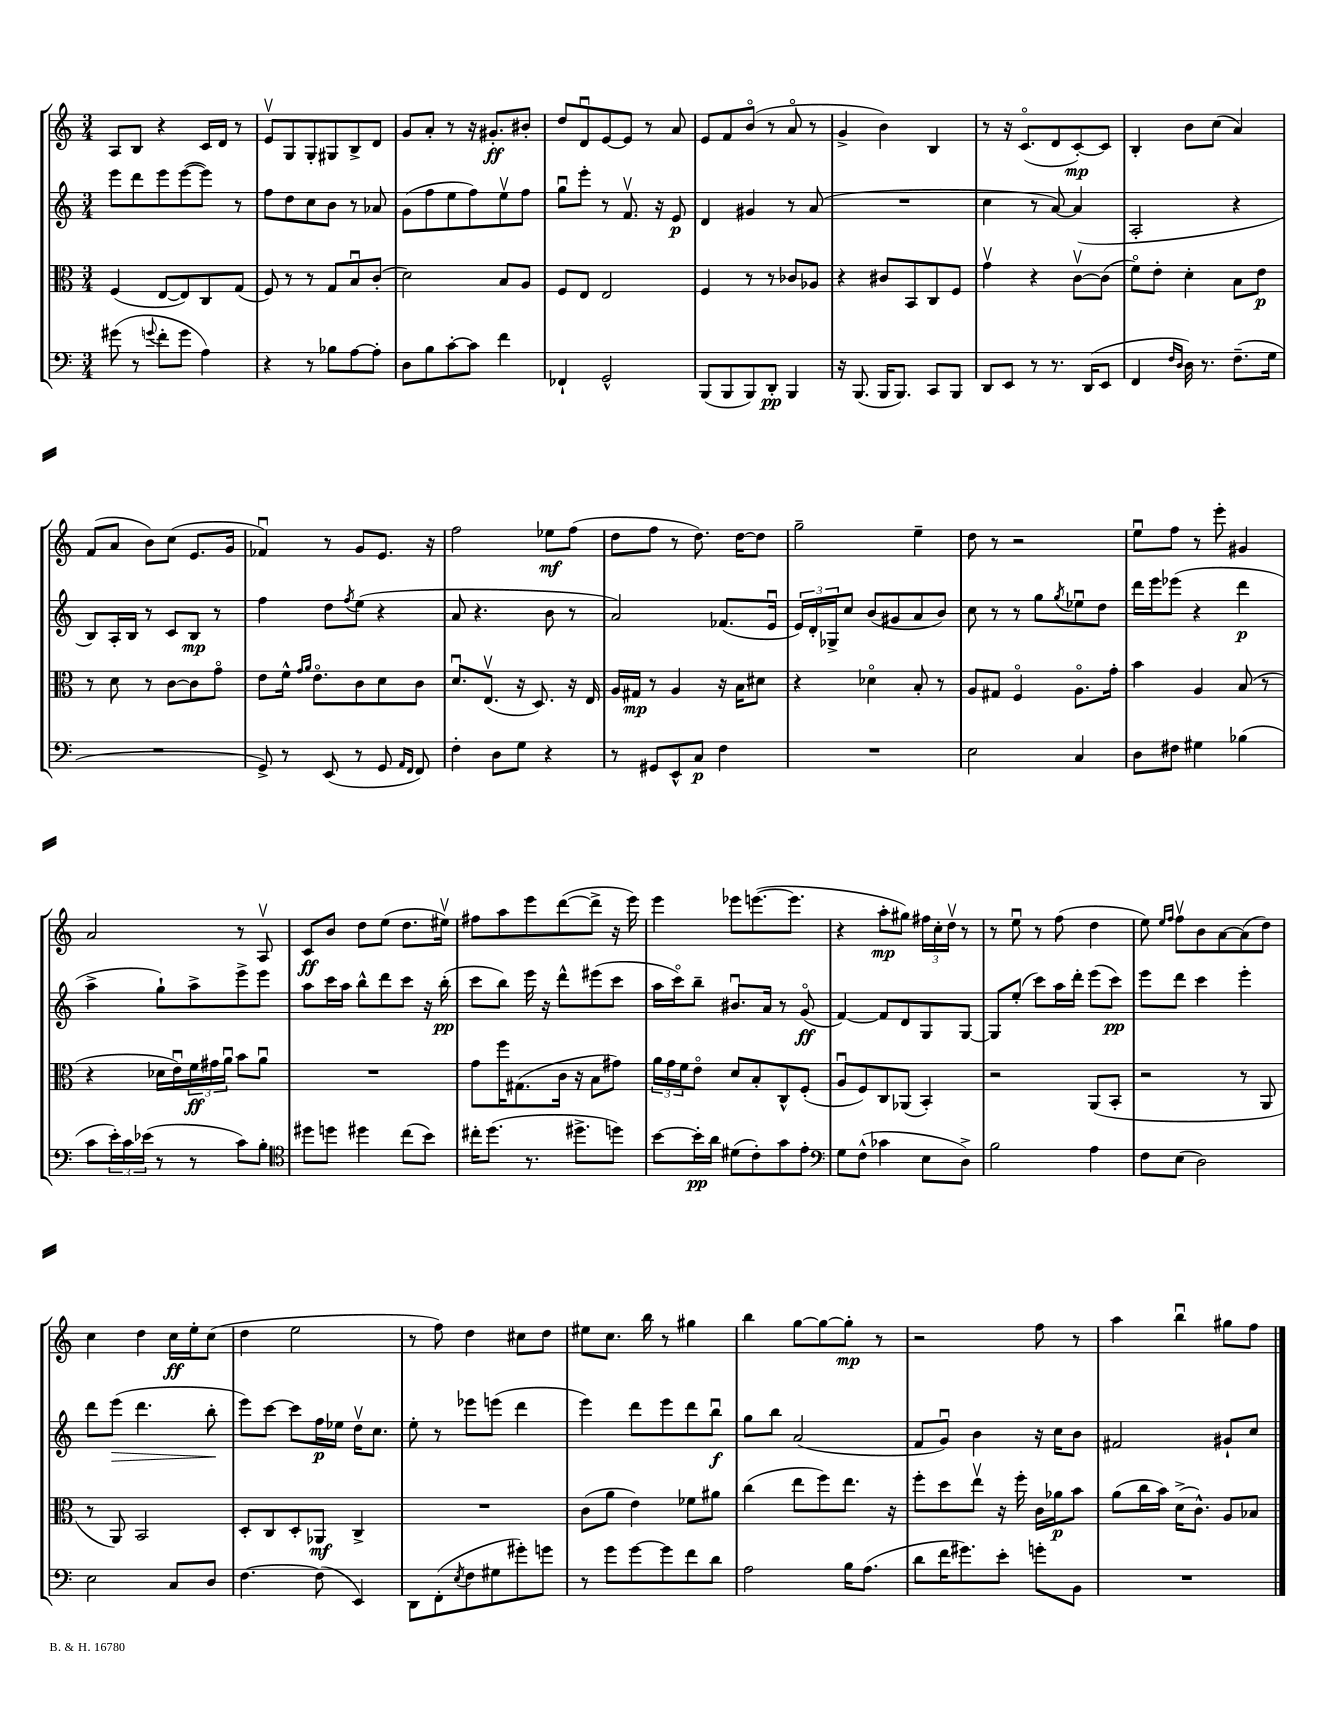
<<
\new StaffGroup <<
\new Staff = "s0" {
    \clef treble \key c \major \numericTimeSignature \time 3/4
    a8 b8 r4 c'16 d'16 r8 |
    e'8\upbow g8 g8-. gis8 b8-> d'8 |
    g'8 a'8-. r8 r16 gis'8.-.\ff bis'8-. |
    d''8 d'8\downbow e'8~ e'8 r8 a'8 |
    e'8 f'8 b'8\flageolet( r8 a'8\flageolet r8 |
    g'4-> b'4) b4 |
    r8 r16 c'8.\flageolet( d'8 c'8~-.\mp) c'8 |
    b4-. b'8 c''8( a'4) |
    f'8( a'8 b'8) c''8( e'8. g'16 |
    fes'4\downbow) r8 g'8 e'8. r16 |
    f''2 ees''8\mf f''8( |
    d''8 f''8 r8 d''8.) d''16~ d''8 |
    g''2-- e''4-- |
    d''8 r8 r2 |
    e''8\downbow f''8 r8 e'''8-. gis'4 |
    a'2 r8 a8\upbow |
    c'8\ff b'8 d''8 e''8( d''8. eis''16\upbow) |
    fis''8 a''8 e'''8 d'''8~( d'''8-> r16 e'''16) |
    e'''4 ees'''8 e'''8.~( e'''8. |
    r4 a''8-.\mp gis''8) \tuplet 3/2 { fis''16 c''16-. d''16\upbow } r8 |
    r8 e''8\downbow r8 f''8( d''4 |
    e''8) \grace { e''16 f''16 } f''8\upbow b'8 a'8~ a'8( d''8) |
    c''4 d''4 c''16\ff e''16-. c''8( |
    d''4 e''2 |
    r8 f''8) d''4 cis''8 d''8 |
    eis''8 c''8. b''16 r8 gis''4 |
    b''4 g''8~ g''8~ g''8-.\mp r8 |
    r2 f''8 r8 |
    a''4 b''4\downbow gis''8 f''8 \bar "|." |
}
\new Staff = "s1" {
    \clef treble \key c \major \numericTimeSignature \time 3/4
    e'''8 d'''8 e'''8 e'''8~( e'''8) r8 |
    f''8 d''8 c''8 b'8 r8 aes'8 |
    g'8( f''8 e''8 f''8) e''8\upbow f''8 |
    g''8\downbow e'''8-. r8 f'8.\upbow r16 e'8\p |
    d'4 gis'4 r8 a'8( |
    R2. |
    c''4 r8 a'8~) a'4( |
    a2-. r4 |
    b8) a16-. b16 r8 c'8 b8\mp r8 |
    f''4 d''8 \acciaccatura { f''8 } e''8( r4 |
    a'8 r4. b'8 r8 |
    a'2) fes'8.( e'16\downbow |
    \tuplet 3/2 { e'16) d'16-. ges16-> } c''8 b'8( gis'8 a'8 b'8) |
    c''8 r8 r8 g''8 \acciaccatura { g''8 } ees''8\downbow d''8 |
    d'''16 e'''16 ees'''8( r4 d'''4\p |
    a''4-> g''8-!) a''8-> e'''8-> e'''8 |
    a''8 c'''16 a''16 b''8-^ d'''8 c'''8 r16 b''16-.\pp( |
    c'''8 b''8) e'''16 r16 d'''8-^ eis'''8( c'''8 |
    a''16 c'''16\flageolet) b''8-- bis'8.\downbow a'16 r8 g'8\flageolet\ff( |
    f'4~) f'8 d'8 g8 g8~ |
    g8 e''8-.( c'''8) a''16 d'''16-. e'''8( c'''8\pp) |
    e'''8 d'''8 c'''4 e'''4-. |
    d'''8 e'''8\>( d'''4. b''8-.\! |
    e'''8) c'''8~ c'''8 f''16\p ees''16 d''16\upbow c''8. |
    e''8-. r8 ees'''8 e'''8( d'''4 |
    e'''4) d'''8 e'''8 d'''8 b''8\downbow\f |
    g''8 b''8 a'2( |
    f'8 g'8\downbow) b'4 r16 c''16 b'8 |
    fis'2 gis'8-! c''8 \bar "|." |
}
\new Staff = "s2" {
    \clef alto \key c \major \numericTimeSignature \time 3/4
    f4( e8~ e8) c8 g8( |
    f8) r8 r8 g8 b8\downbow c'8-.( |
    d'2) b8 a8 |
    f8 e8 e2 |
    f4 r8 r8 ces'8 aes8 |
    r4 cis'8 b,8 c8 f8 |
    g'4\upbow r4 c'8~\upbow c'8( |
    f'8\flageolet) e'8-. d'4-. b8 e'8\p |
    r8 d'8 r8 c'8~ c'8 g'8\flageolet |
    e'8 f'16-^ \grace { g'16 a'16 } e'8.\flageolet c'8 d'8 c'8 |
    d'8.\downbow e8.\upbow( r16 d8.) r16 e16 |
    a16 gis16\mp r8 a4 r16 b16 dis'8 |
    r4 des'4\flageolet b8-. r8 |
    a8 gis8 f4\flageolet a8.\flageolet g'16-. |
    b'4 a4 b8( r8 |
    r4 des'16 e'16\downbow) \tuplet 3/2 { f'16\ff gis'16 a'16\downbow } b'8 a'8\downbow |
    R2. |
    g'8 f''16 gis8.( c'16 r16 b8 gis'8) |
    \tuplet 3/2 { a'16 g'16 f'16 } e'8\flageolet d'8 b8-. c8-^ f8-.( |
    a8\downbow f8) c8 aes,8( b,4-.) |
    r2 a,8( b,8-. |
    r2 r8 a,8 |
    r8 a,8) b,2 |
    d8-. c8 d8-. aes,8\mf c4-> |
    R2. |
    c'8( a'8 e'4) fes'8 ais'8 |
    c''4( e''8 f''8) e''8. r16 |
    f''8-. d''8 e''8\upbow r16 f''16-. c'16 aes'16\p b'8 |
    a'8( c''16 b'16) d'16->( c'8.-^) a8 bes8 \bar "|." |
}
\new Staff = "s3" {
    \clef bass \key c \major \numericTimeSignature \time 3/4
    gis'8( r8 \appoggiatura { g'8 } f'8-. g'8 a4) |
    r4 r8 bes8 a8~ a8-. |
    d8 b8 c'8~-. c'8 f'4 |
    fes,4-! g,2-^ |
    b,,8( b,,8 b,,8) d,8-.\pp b,,4 |
    r16 b,,8.( b,,16 b,,8.) c,8 b,,8 |
    d,8 e,8 r8 r8. d,16( e,8 |
    f,4 \grace { f16 d16 } d16) r8. f8.--( g16 |
    R2. |
    g,8->) r8 e,8( r8 g,8 \grace { a,16 f,16 } f,8) |
    f4-. d8 g8 r4 |
    r8 gis,8 e,8-^ c8\p f4 |
    R2. |
    e2 c4 |
    d8 fis8 gis4 bes4( |
    c'8 \tuplet 3/2 { e'16-.) c'16 ees'16( } r8 r8 c'8) b8-. |
    \clef tenor dis''8 d''8 dis''4 c''8( b'8) |
    cis''16-. d''8.( r8. dis''8.-> d''8) |
    b'8~ b'16-.\pp a'16 dis'8( c'8-.) g'8 e'8-. |
    \clef bass g8 f8-^( ces'4 e8 d8->) |
    b2 a4 |
    f8 e8( d2) |
    e2 c8 d8 |
    f4.~ f8( e,4) |
    d,8 f,8-.( \acciaccatura { e8 } f8 gis8 gis'8-.) g'8 |
    r8 g'8 g'8~ g'8 f'8 d'8 |
    a2 b16 a8.( |
    d'8 f'16 gis'8.) e'8-. g'8-. b,8 |
    R2. \bar "|." |
}
>>
>>
\layout { \context { \Score \remove "Bar_number_engraver" } }
